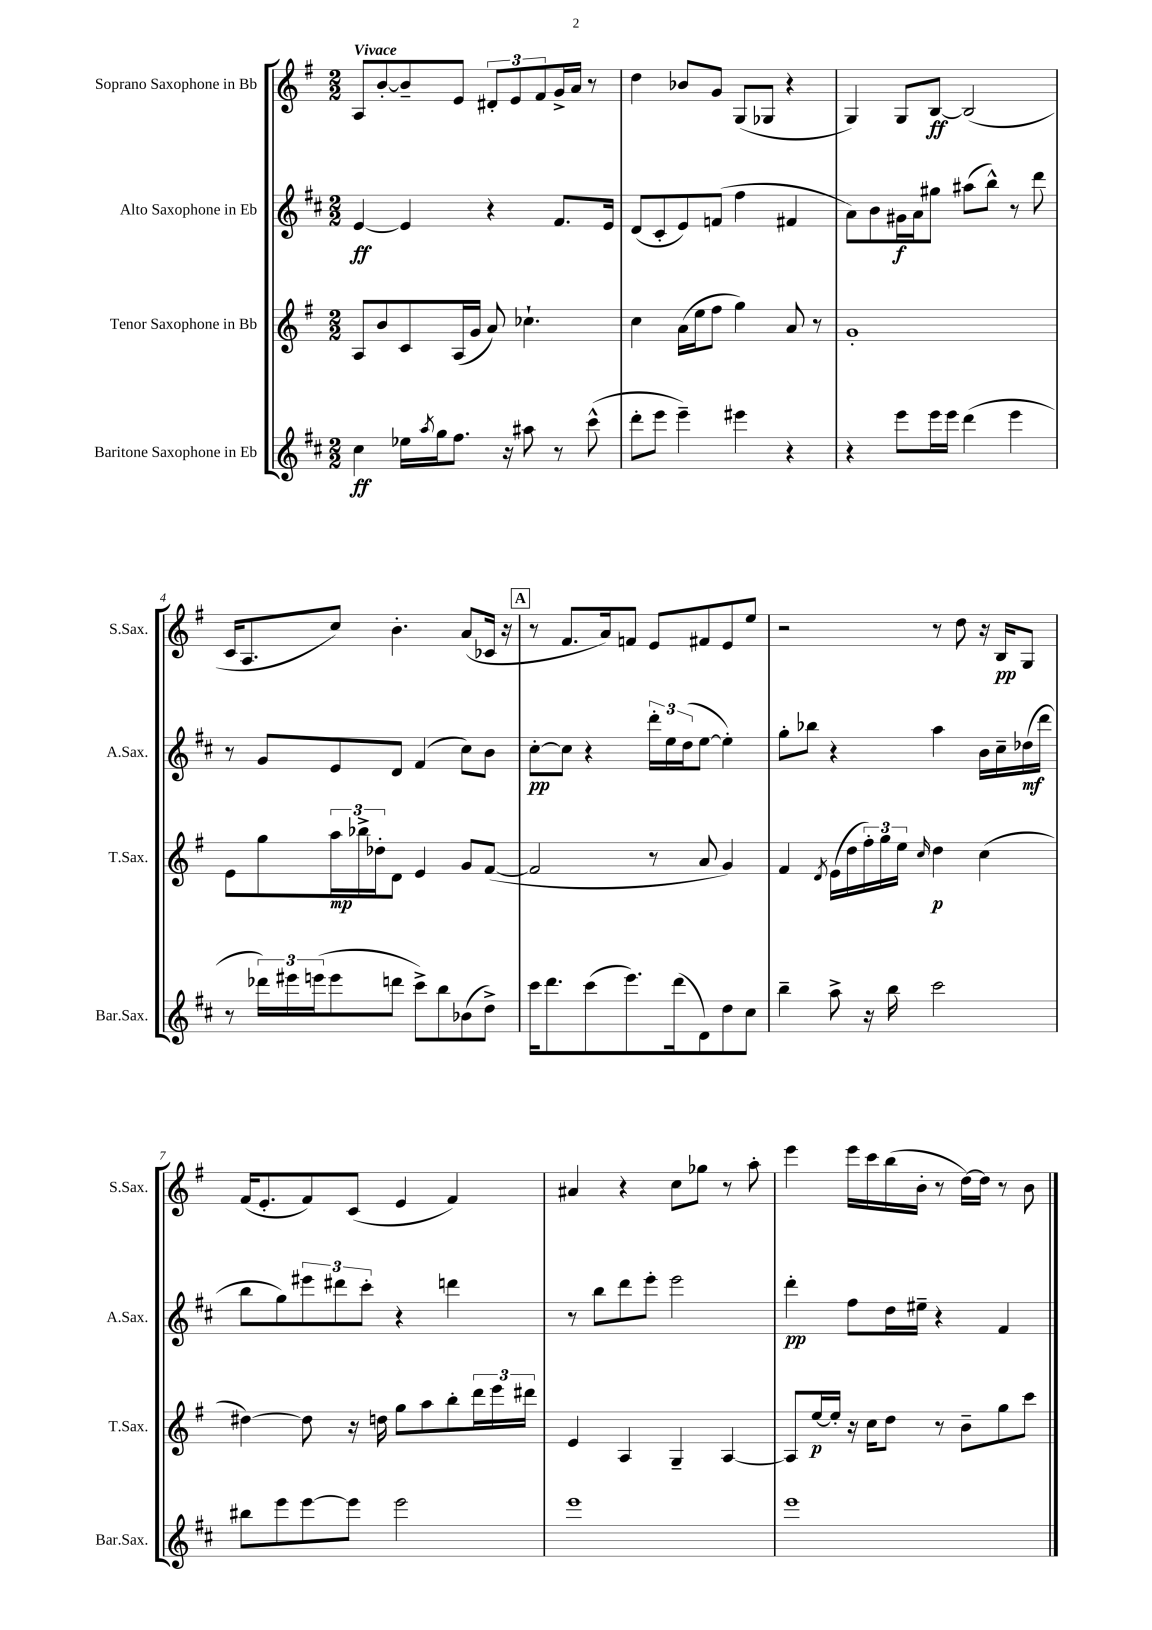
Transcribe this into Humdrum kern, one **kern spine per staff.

**kern	**kern	**kern	**kern
*staff4	*staff3	*staff2	*staff1
*clefG2	*clefG2	*clefG2	*clefG2
*k[f#c#]	*k[f#]	*k[f#c#]	*k[f#]
*M2/2	*M2/2	*M2/2	*M2/2
4cc#\	8A/L	[4e/	8A/L
.	8b/	.	[8b'/
16ee-\LL	8c/	4e/]	8b~/]
8qaa/	.	.	.
16gg\J	.	.	.
8.ff#\J	(16A/L	.	8e/J
.	16g/JJ	.	.
.	8a/)	4r	12d#'/L
16r	.	.	.
.	.	.	12e/
8aa#\	4.cc-`\	.	.
.	.	.	12f#/
8r	.	8.f#/L	16g^/L
.	.	.	16a/JJ
(8ccc#^^\	.	.	8r
.	.	16e/Jk	.
=	=	=	=
8ddd'\L	4cc\	(8d/L	4dd\
8eee\J	.	8c#'/	.
4eee~\)	(16a\LL	8e/)	8b-/L
.	16ee\J	.	.
.	8ff#\J	(8f/J	8g/J
4eee#\	4gg\)	4ff#\	(8G/L
.	.	.	8G-/J
4r	8a/	4f#/	4r
.	8r	.	.
=	=	=	=
4r	1g'	8a\L)	4G/)
.	.	8b\	.
8eee\L	.	16g#\L	8G/L
.	.	16a\J	.
16eee\L	.	8gg#\J	[8B/J
16eee\JJ	.	.	.
(4ddd\	.	(8aa#\L	(2B/]
.	.	8bb^^\J)	.
4eee\	.	8r	.
.	.	8ddd\	.
=	=	=	=
8r	8e\L	8r	16c/LK
.	.	.	8.A/
24ddd-\LL)	8gg\	8g/L	.
24eee#\	.	.	.
(24eee\J	.	.	.
8eee\	24aa\L	8e/	8cc/J)
.	24bb-^\	.	.
.	24dd-'\J	.	.
8ddd\J	8d\J	8d/J	4.b'\
8ccc#^\L)	4e/	(4f#/	.
8bb\	.	.	.
(8b-\	8g/L	8cc#\L)	(8a/L
8dd^\J)	([8f#/J	8b\J	16c-/Jk
.	.	.	16r
=	=	=	=
16ccc#\LK	2f#/]	[8cc#'\L	8r
8.ddd\	.	.	.
.	.	8cc#\]J	8.f#/L
(8ccc#\	.	4r	.
.	.	.	16a/k)
8.eee\)	.	.	8f/J
.	8r	24ddd'\LL	8e/L
.	.	24ee\	.
(16ddd\k	.	.	.
.	.	(24dd\J	.
8d\)	8a/	[8ee\J	8f#/
8dd\	4g/)	4ee'\])	8e/
8cc#\J	.	.	8ee/J
=	=	=	=
4bb~\	4f#/	8gg'\L	2r
.	.	8bb-\J	.
.	8qd/	.	.
8aa^\	(16e\LL	4r	.
.	16dd\	.	.
16r	24ff#'\)	.	.
.	24gg\	.	.
16bb\	.	.	.
.	24ee\JJ	.	.
.	16qqcc/	.	.
2ccc#\	4dd\	4aa\	8r
.	.	.	8dd\
.	(4cc\	16b\LL	16r
.	.	16cc#~\	16B/LK
.	.	(16dd-\	8G/J
.	.	16ddd\JJ	.
=	=	=	=
8bb#\L	[4dd#\)	8bb\L	(16f#/LK
.	.	.	8.e'/
8eee\	.	8gg\)	.
[8eee\	8dd#\]	12eee#\	8f#/)
.	.	12ddd#\	.
8eee\]J	16r	.	(8c/J
.	.	12ccc#'\J	.
.	16dd\	.	.
2eee\	8gg\L	4r	4e/
.	8aa\	.	.
.	8bb'\	4ddd\	4f#/)
.	24ddd\L	.	.
.	24eee\	.	.
.	24ddd#\JJ	.	.
=	=	=	=
1eee	4e/	8r	4a#/
.	.	8bb\L	.
.	4A/	8ddd\	4r
.	.	8eee'\J	.
.	4G~/	2eee\	8cc\L
.	.	.	8gg-\J
.	[4A/	.	8r
.	.	.	8aa'\
=	=	=	=
1eee	8A/]L	4ddd'\	4eee\
.	[16ee/L	.	.
.	16ee'/]JJ	.	.
.	16r	8ff#\L	16eee\LL
.	16cc\LK	.	16ccc\
.	8dd\J	16dd\L	(16bb\
.	.	16ee#~\JJ	16b'\JJ
.	8r	4r	8r
.	8b~\L	.	[16dd\LL)
.	.	.	16dd\]JJ
.	8gg\	4f#/	8r
.	8ccc\J	.	8b\
==	==	==	==
*-	*-	*-	*-
